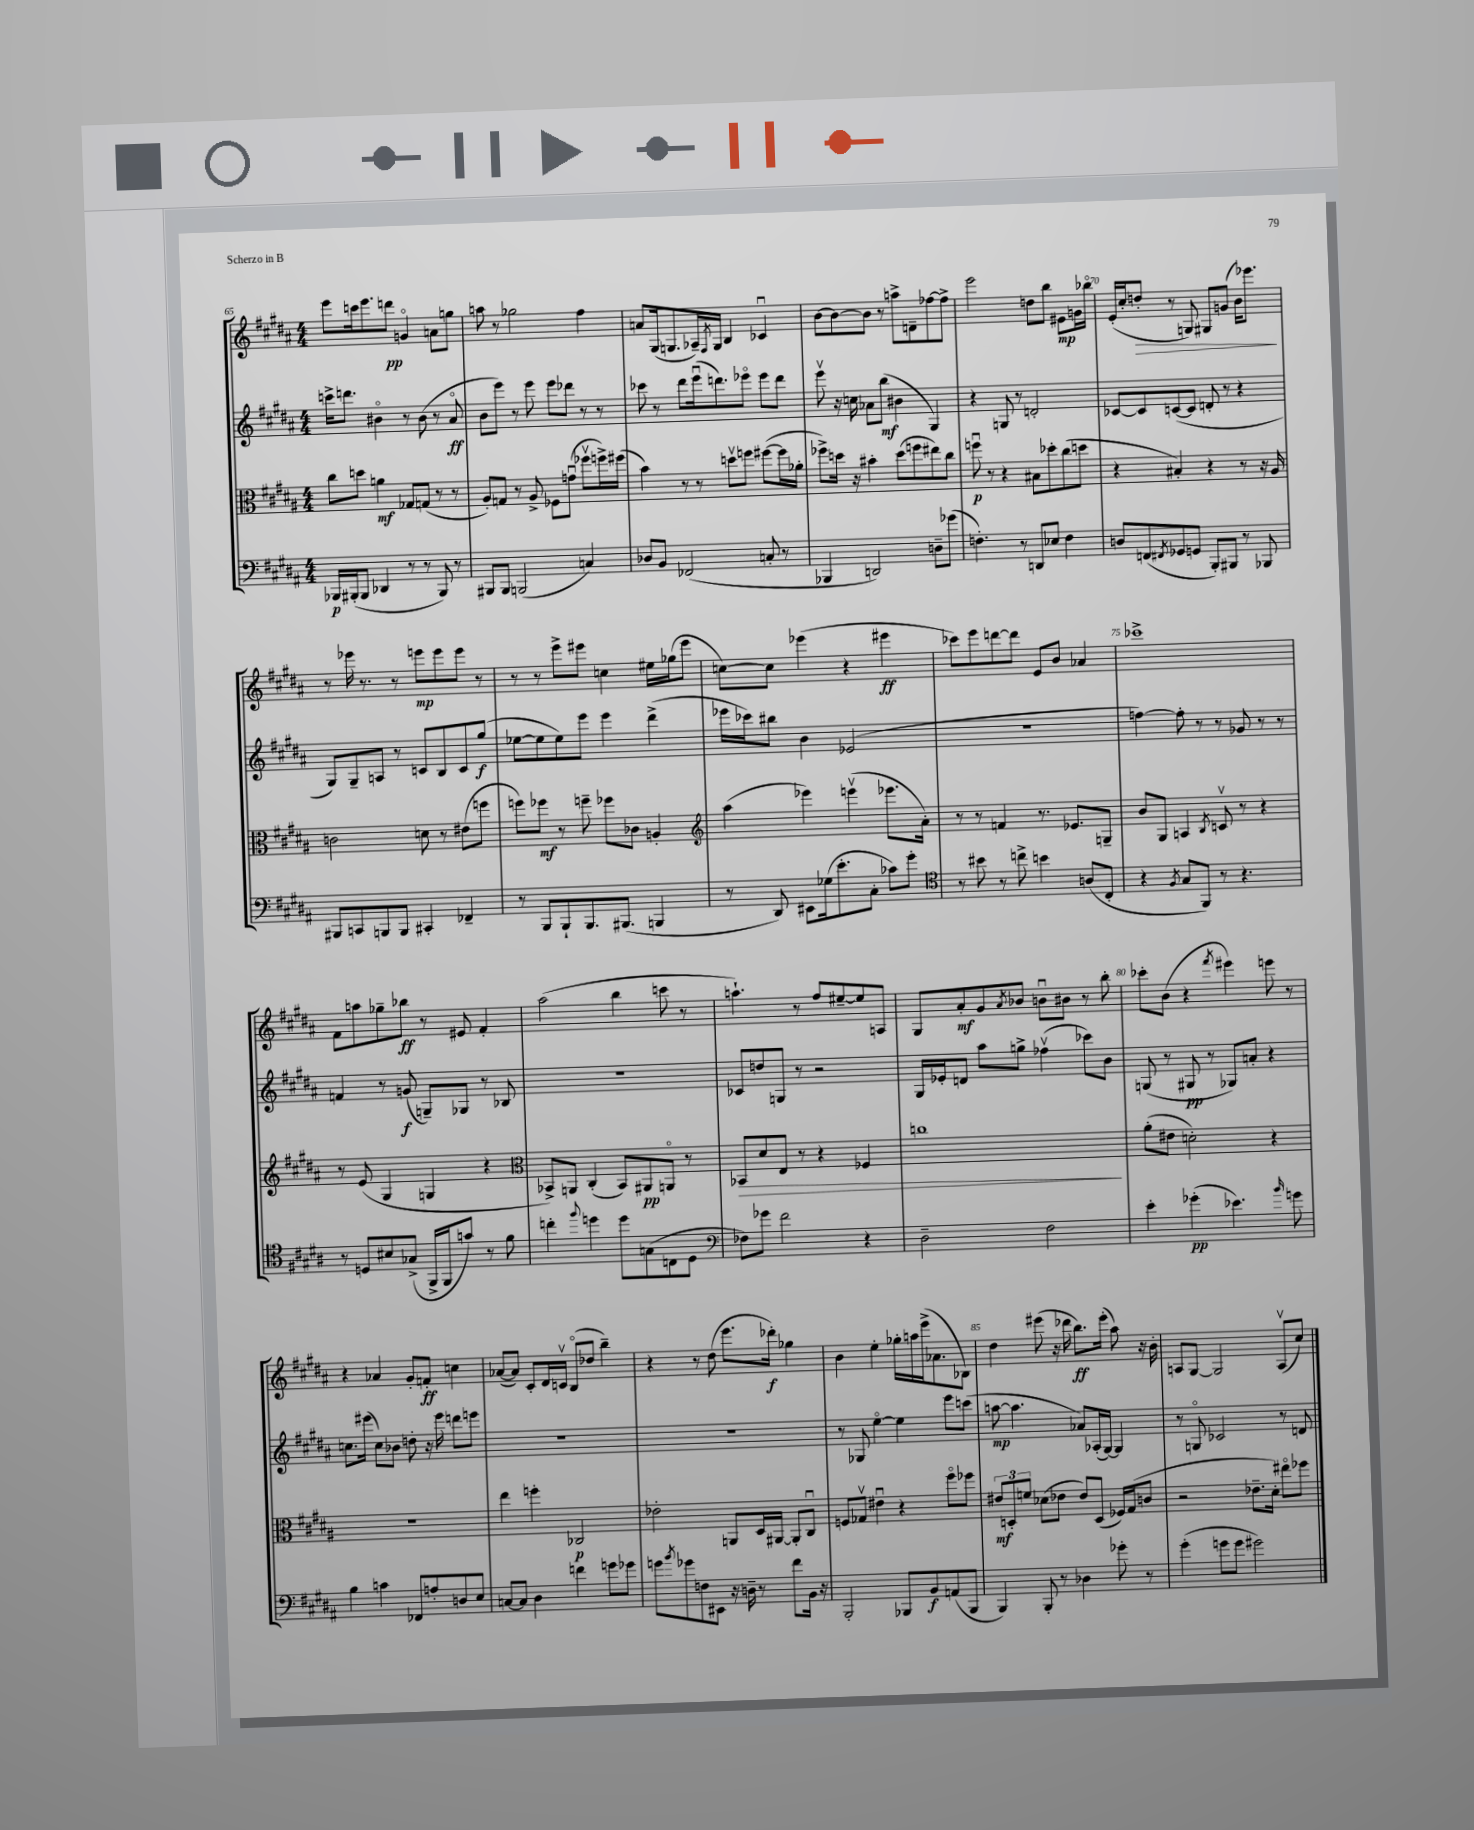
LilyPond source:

<<
\new StaffGroup <<
\new Staff = "s0" {
    \clef treble \key b \major \numericTimeSignature \time 4/4
    e'''8 c'''16 e'''8. d'''8\pp g'4\flageolet a'8 g''8 |
    a''8 r8 ges''2 fis''4 |
    a'8 gis16( g8. aes16--) \acciaccatura { fis8 } g16 b4 ces'4\downbow |
    b'8~ b'8~ b'8 r8 a''8-> d'8-- fes''8~ fes''8-> |
    e'''2 d''8 b''8 eis'8\mp g'16 bes''16\flageolet |
    e'16-.( cis''16-. d''8-.\> r8 g8) gis8 g'8( b'16) ees'''8.\! |
    r8 ees'''16 r8. r8 e'''8\mp e'''8 e'''8 r8 |
    r8 r8 e'''8-> eis'''8 c''4 eis''16 ges''16( eis'''8 |
    c''8~) c''8 ees'''4( r4 eis'''4\ff |
    ces'''8) e'''8 d'''8~ d'''8 e'8 b'8 aes'4 |
    ces'''1-> |
    fis'8 a''8 ges''8-- bes''8\ff r8 eis'8 fis'4-. |
    ais''2( b''4 c'''8 r8 |
    a''4.-!) r8 fis''8 eis''8~-- eis''8 a8 |
    gis8 ais'8-.\mf gis'8 \acciaccatura { ais'8 } bes'8 b'8\downbow bis'8 r8 b''8-. |
    ces'''8-. b'8( r4 \acciaccatura { fis'''8 } eis'''4) e'''8 r8 |
    r4 aes'4 gis'8-. f'8-.\ff c''4 |
    aes'8~( aes'8) cis'8-. dis'16 c'16\upbow b8\flageolet( des''8 b''4--) |
    r4 r8 dis''8( e'''8. des'''16-.\f) ges''4 |
    b'4 e''4-. ges''16-. a''16 e'''16->( aes'8. bes8) |
    dis''4 eis'''8( r16 des'''16 b''8.\ff) eis'''16-.( ais''8) r16 b'16-. |
    a8 gis8~ gis2 a8\upbow( cis''8) \bar "|." |
}
\new Staff = "s1" {
    \clef treble \key b \major \numericTimeSignature \time 4/4
    c'''16-> d'''8. bis'4\flageolet r8 bis'8( r8 ais'8\flageolet\ff |
    b'8 e'''8) r8 e'''8 e'''8 des'''8 r8 r8 |
    ces'''8 r8 dis'''8 e'''16\downbow( d'''8.) ees'''8\flageolet ees'''8 d'''8 |
    e'''8\upbow r16 c''16 aes'8 b''8\mf( bis'4 gis4) |
    r4 g8 r8 d'2-. |
    ces'8~ ces'8 c'8~( c'8 d'8-. r8 r4 |
    gis8) gis8-- a8 r8 c'8 b8 c'8 gis''8\f( |
    ees''8~ ees''8 ees''8) e'''8 e'''4 dis'''4->( |
    ees'''16 ces'''16) bis''8 b'4 ees'2( |
    R1 |
    f''4~) f''8-. r8 r8 ges'8 r8 r8 |
    f'4 r8 g'8\f( g8--) ges8 r8 bes8 |
    R1 |
    ces'8 d''8 g8 r8 r2 |
    gis16 ees'16-. d'8 ais''8 g''8-> fes''4\upbow( ces'''8) b'8 |
    g8( r8 gis8\pp r8 ges8) a'8-. r4 |
    c''8. eis'''16( c''8) bes'8 d''8-. r16 eis'''16 d'''8 e'''8 |
    R1 |
    R1 |
    r8 ges8 e''4~\flageolet e''4 e'''8 c'''8( |
    a''8~\mp a''4. aes'8) aes16-.( gis16~) gis4 |
    r8 g8\flageolet ces'2 r8 d'8 \bar "|." |
}
\new Staff = "s2" {
    \clef alto \key b \major \numericTimeSignature \time 4/4
    cis''8 d''8 a'4\mf ges8 g8( r8 r8 |
    ais8-.) g8 r8 ais8-> fes8 g'8\downbow( fes''8\upbow f''16->) fis''16( |
    b'4) r8 r8 d''8\upbow f''8 fis''8~( fis''16 aes'16-. |
    fes''8->) d''16 r16 bis'4-. d''8( f''8 eis''8) cis''8 |
    f''8\downbow\p r8 r4 bis8 des''8-. cis''8( d''8 |
    r4 bis4-.) r4 r8 r16 ais16 |
    c'2 d'8 r8 eis'8( f''8 |
    f''8) fes''8\mf r8 f''8-- fes''8 ces'8 a4-. |
    \clef treble ais''4( ees'''4) e'''4\upbow( ees'''8. ais'16-.) |
    r8 r8 f'4 r8. ees'8. g8-- |
    b'8 gis8 a4 \acciaccatura { b8 } c'8\upbow r8 r4 |
    r8 e'8( gis4 g4 r4 |
    \clef alto bes,8->) a,8 cis4-.( bes,8) ais,8\pp a,8\flageolet r8 |
    bes,8\> dis'8 e8 r8 r4 fes4 |
    c''1\! |
    ais'8-.( eis'8 d'2-.) r4 |
    R1 |
    e''4 f''4-. ces2\p |
    ees'2-. a,8 dis16 ais,16~ ais,8-. cis8\downbow |
    f8 ges8\upbow eis'4\downbow r4 fis''8\flageolet fes''8 |
    \tuplet 3/2 { eis'8\mf d8-. f'8 } des'8( ees'8 ees'8) d8( fes16) gis16( c'8 |
    r2 ees'8.-- dis'16-.) eis''8\flageolet fes''8 \bar "|." |
}
\new Staff = "s3" {
    \clef bass \key b \major \numericTimeSignature \time 4/4
    bes,,16\p bis,,16-.( bis,,8 des,4 r8 r8 bis,,8) r8 |
    bis,,8 bis,,8 b,,2( c4) |
    des8 b,8 fes,2( c8-. r8 |
    bes,,4 d,2) d8-- ges'8( |
    f4.-.) r8 d,8 ees8 f4 |
    d8 f,8( \acciaccatura { fis,8 } ges,8 g,8 b,,8-.) bis,,8 r8 bes,,8 |
    bis,,8 c,8 b,,8 b,,8 cis,4-. fes,4-- |
    r8 b,,8 b,,8-! b,,8. bis,,8.( b,,4 |
    r8 dis,8) eis,8 ges16( e'8.-. cis8-. ces'8) gis'8-. |
    \clef tenor r8 bis'8 r8 c''8-> b'4 a8( cis8-. |
    r4 \acciaccatura { fis8 } gis8 fis,8) r8 r4. |
    r8 d8 bis8 ges8->( fis,16-> fis,16 g'8) r8 fis'8 |
    c''4-. \appoggiatura { fis''8 } d''4 d''8 g8( c8 dis8 |
    \clef bass fes8) ges'8 fis'2 r4 |
    dis2-- fis2 |
    e'4-. ges'4-.\pp( ees'4.) \grace { b'16 } g'8 |
    b4 c'4 fes,8 a8-. d8 e8 |
    c8~ c8 dis4 f'4 g'8 ges'8 |
    g'8 \acciaccatura { b'8 } ges'8 f8 eis,8 r16 d16-- r8 fis'8 b,16 r16 |
    b,,2-. bes,,8 b,8\f a,8( bes,,8 |
    b,,4) b,,8-. r8 des4 ges'8-. r8 |
    gis'4-.( g'8 g'8 gis'2) \bar "|." |
}
>>
>>
\layout { \context { \Score currentBarNumber = #65 \override BarNumber.break-visibility = ##(#f #t #t) barNumberVisibility = #(every-nth-bar-number-visible 5) } }
